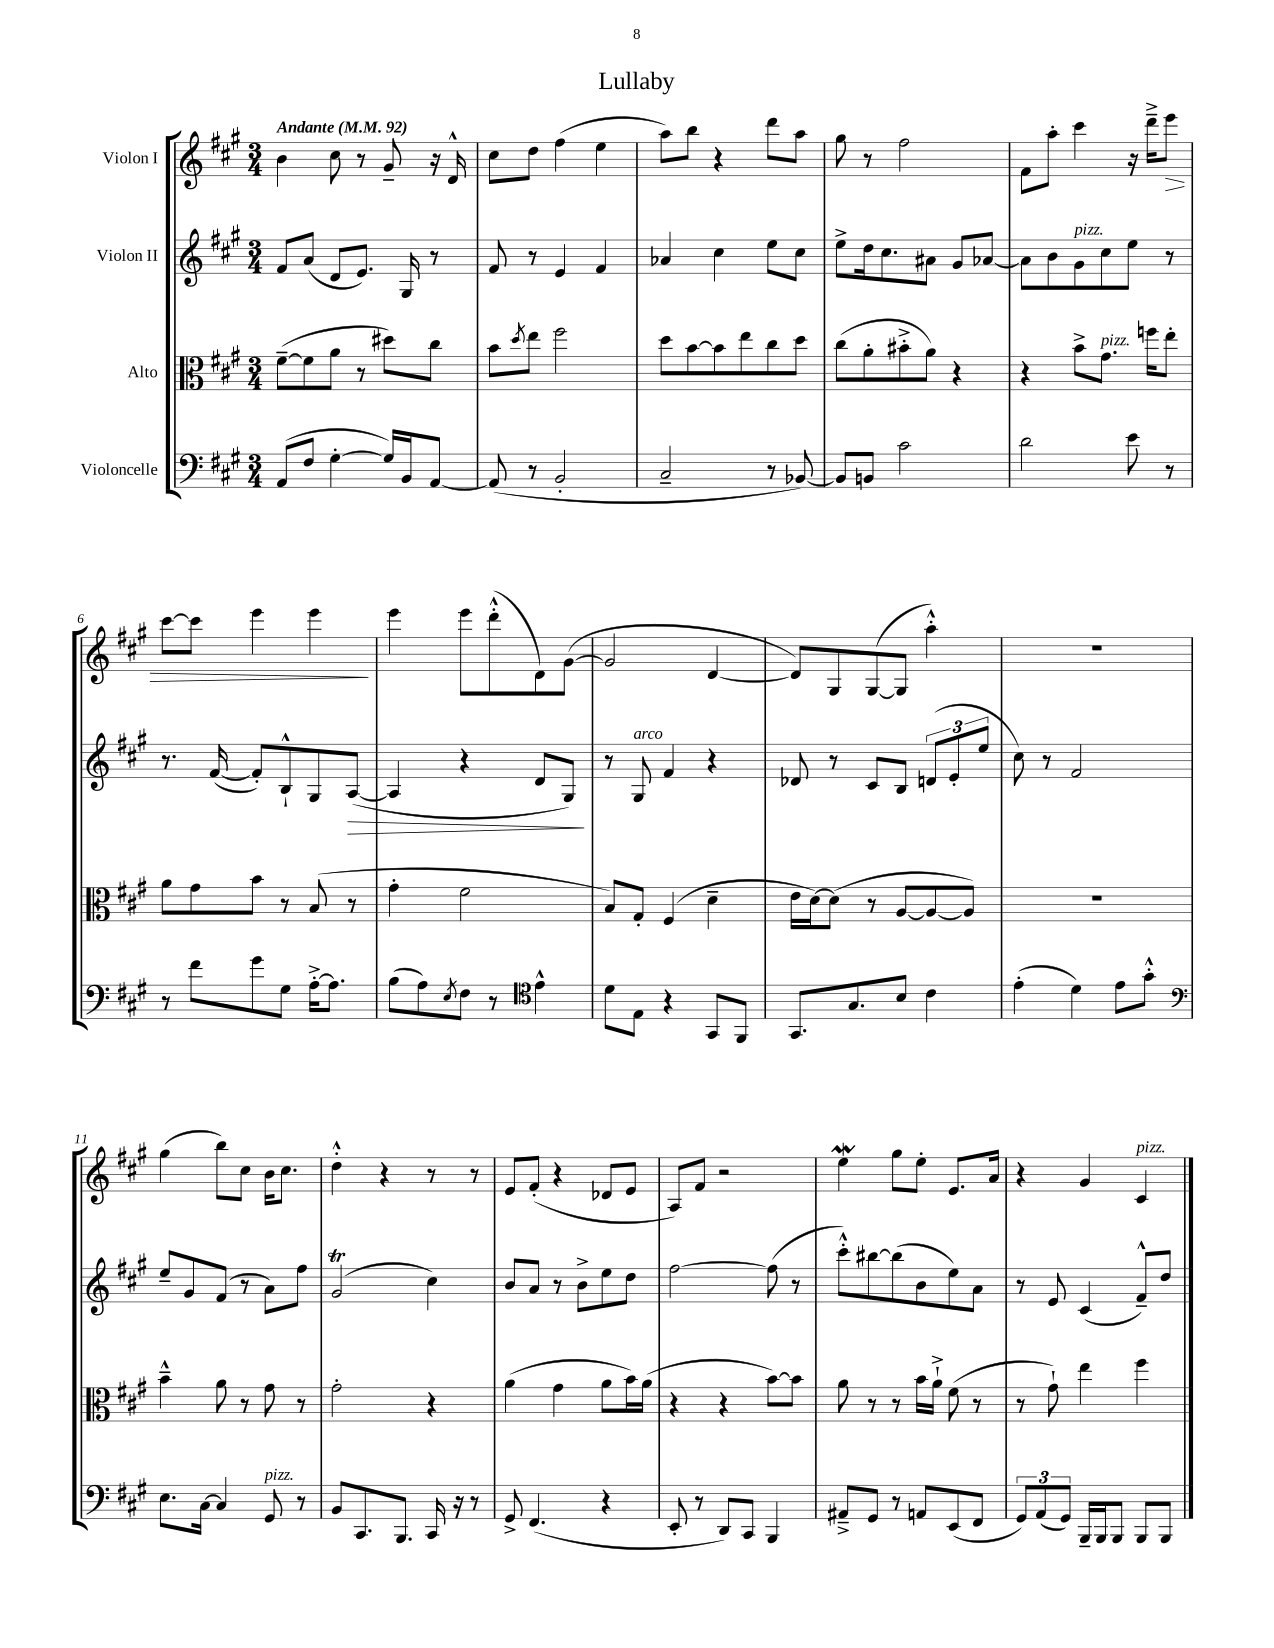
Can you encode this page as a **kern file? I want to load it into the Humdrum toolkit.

**kern	**kern	**kern	**dynam	**kern	**dynam
*part4	*part3	*part2	*part2	*part1	*part1
*staff4	*staff3	*staff2	*staff2	*staff1	*staff1
*I"Violoncelle	*I"Alto	*I"Violon II	*	*I"Violon I	*
*clefF4	*clefC3	*clefG2	*	*clefG2	*
*k[f#c#g#]	*k[f#c#g#]	*k[f#c#g#]	*	*k[f#c#g#]	*
*M3/4	*M3/4	*M3/4	*	*M3/4	*
*MM92	*MM92	*MM92	*	*MM92	*
=1	=1	=1	=1	=1	=1
!	!	!	!	!LO:TX:a:B:t=Andante	!
(8AA/L	([8f#~\L	8f#/L	.	4b\	.
8F#/J	8f#\]	(8a/J	.	.	.
[4G#'\	8a\J	8d/L	.	8cc#\	.
.	8r	8.e/J)	.	8r	.
16G#/LL])	8dd#X\L)	.	.	8g#~/	.
16BB/J	.	16G#/	.	.	.
[8AA/J	8cc#\J	8r	.	16r	.
.	.	.	.	16d^^/	.
=2	=2	=2	=2	=2	=2
(8AA/]	8b\L	8f#/	.	8cc#\L	.
.	8qdd/	.	.	.	.
8r	8ee\J	8r	.	8dd\J	.
2BB'/	2ff#\	4e/	.	(4ff#\	.
.	.	4f#/	.	4ee\	.
=3	=3	=3	=3	=3	=3
2C#~/	8dd\L	4a-X/	.	8aa\L)	.
.	[8b\	.	.	8bb\J	.
.	8b\]	4cc#\	.	4r	.
.	8ee\	.	.	.	.
8r	8cc#\	8ee\L	.	8ddd\L	.
[8BB-X/)	8dd\J	8cc#\J	.	8aa\J	.
=4	=4	=4	=4	=4	=4
8BB-/L]	(8cc#\L	8ee^\L	.	8gg#\	.
8BBn/J	8a'\	16dd\k	.	8r	.
.	.	8.cc#\	.	.	.
2c#\	8b#X'^\	.	.	2ff#\	.
.	8a\J)	8a#X\J	.	.	.
.	4r	8g#/L	.	.	.
.	.	[8a-X/J	.	.	.
=5	=5	=5	=5	=5	=5
2d\	4r	8a-\L]	.	8f#\L	.
.	.	8b\	.	8aa'\J	.
!	!	!LO:TX:a:i:t=pizz.	!	!	!
.	8b^\L	8g#\	.	4ccc#\	.
!	!LO:TX:a:i:t=pizz.	!	!	!	!
.	8.g#\J	8cc#\	.	.	.
8e\	.	8ee\J	.	16r	.
.	16ffn\KL	.	.	16ddd~^\KL	.
!	!	!	!	!	!LO:HP:b
8r	8ee'\J	8r	.	8eee\J	>
!!LO:LB:g=z
=6	=6	=6	=6	=6	=6
8r	8a\L	8.r	.	[8ccc#\L	.
8f#\L	8g#\	.	.	8ccc#\J]	.
.	.	([16f#/	.	.	.
8g#\	8b\J	8f#'/L])	.	4eee\	.
8G#\J	8r	8B`^^/	.	.	.
[16A'^\KL	(8B/	8G#/	.	4eee\	.
8.A\J]	.	.	.	.	.
!	!	!	!LO:HP:b	!	!
.	8r	([8A/J	>	.	.
.	.	.	.	.	]
=7	=7	=7	=7	=7	=7
(8B\L	4g#'\	4A/]	.	4eee\	.
8A\)	.	.	.	.	.
8qE/	.	.	.	.	.
8F#\J	2f#\	4r	.	8eee\L	.
8r	.	.	.	(8ddd'^^\	.
*clefC4	*	*	*	*	*
4e^^\	.	8d/L	.	8d\)	.
.	.	8G#/J)	.	([8g#\J	.
.	.	.	]	.	.
=8	=8	=8	=8	=8	=8
8d\L	8B/L)	8r	.	2g#/]	.
!	!	!LO:TX:a:i:t=arco	!	!	!
8E\J	8G#'/J	8G#/	.	.	.
4r	(4F#/	4f#/	.	.	.
8GG#/L	4d~\	4r	.	[4d/	.
8FF#/J	.	.	.	.	.
=9	=9	=9	=9	=9	=9
8.GG#/L	16e\LL	8d-X/	.	8d/L])	.
.	[16d\J)	.	.	.	.
.	(8d\J]	8r	.	8G#/	.
8.G#/	.	.	.	.	.
.	8r	8c#/L	.	([8G#/	.
8B/J	[8A/L	8B/J	.	8G#/J]	.
4c#\	8A/_	(12dn/L	.	4aa'^^\)	.
.	.	12e'/	.	.	.
.	8A/J])	.	.	.	.
.	.	12ee/J	.	.	.
=10	=10	=10	=10	=10	=10
(4e'\	2.r	8cc#\)	.	2.r	.
.	.	8r	.	.	.
4d\)	.	2f#/	.	.	.
8e\L	.	.	.	.	.
8g#'^^\J	.	.	.	.	.
!!LO:LB:g=z
=11	=11	=11	=11	=11	=11
*clefF4	*	*	*	*	*
8.E\L	4b~^^\	8ee~/L	.	(4gg#\	.
.	.	8g#/	.	.	.
[16C#\Jk	.	.	.	.	.
4C#/]	8a\	(8f#/J	.	8bb\L)	.
.	8r	8r	.	8cc#\J	.
!LO:TX:a:i:t=pizz.	!	!	!	!	!
8GG#/	8g#\	8a\L)	.	16b\KL	.
.	.	.	.	8.cc#\J	.
8r	8r	8ff#\J	.	.	.
=12	=12	=12	=12	=12	=12
8BB/L	2g#'\	(2g#t/	.	4dd'^^\	.
8.CC#/	.	.	.	.	.
.	.	.	.	4r	.
8.BBB/J	.	.	.	.	.
16CC#/	4r	4cc#\)	.	8r	.
16r	.	.	.	.	.
8r	.	.	.	8r	.
=13	=13	=13	=13	=13	=13
8GG#^/	(4a\	8b/L	.	8e/L	.
(4.FF#/	.	8a/J	.	(8f#'/J	.
.	4g#\	8r	.	4r	.
.	.	8b^\L	.	.	.
4r	8a\L	8ee\	.	8d-X/L	.
.	16b\L)	8dd\J	.	8e/J	.
.	(16a\JJ	.	.	.	.
=14	=14	=14	=14	=14	=14
8EE'/	4r	[2ff#\	.	8A/L)	.
8r	.	.	.	8f#/J	.
8DD/L)	4r	.	.	2r	.
8CC#/J	.	.	.	.	.
4BBB/	[8b\L)	(8ff#\]	.	.	.
.	8b\J]	8r	.	.	.
=15	=15	=15	=15	=15	=15
8AA#X~^/L	8a\	8ccc#'^^\L)	.	4eeW\	.
8GG#/J	8r	[8bb#X\	.	.	.
8r	8r	(8bb#\]	.	8gg#\L	.
8AAn/L	16b\LL	8b\	.	8ee'\J	.
.	16a`^\JJ	.	.	.	.
(8EE/	(8f#\	8ee\)	.	8.e/L	.
8FF#/J	8r	8a\J	.	.	.
.	.	.	.	16a/Jk	.
=16	=16	=16	=16	=16	=16
12GG#/L)	8r	8r	.	4r	.
(12AA/	.	.	.	.	.
.	8g#`\)	8e/	.	.	.
12GG#/J)	.	.	.	.	.
16BBB~/LL	4ee\	(4c#/	.	4g#/	.
16BBB/J	.	.	.	.	.
8BBB/J	.	.	.	.	.
!	!	!	!	!LO:TX:a:i:t=pizz.	!
8BBB/L	4ff#\	8f#~^^/L)	.	4c#/	.
8BBB/J	.	8dd/J	.	.	.
==	==	==	==	==	==
*-	*-	*-	*-	*-	*-
